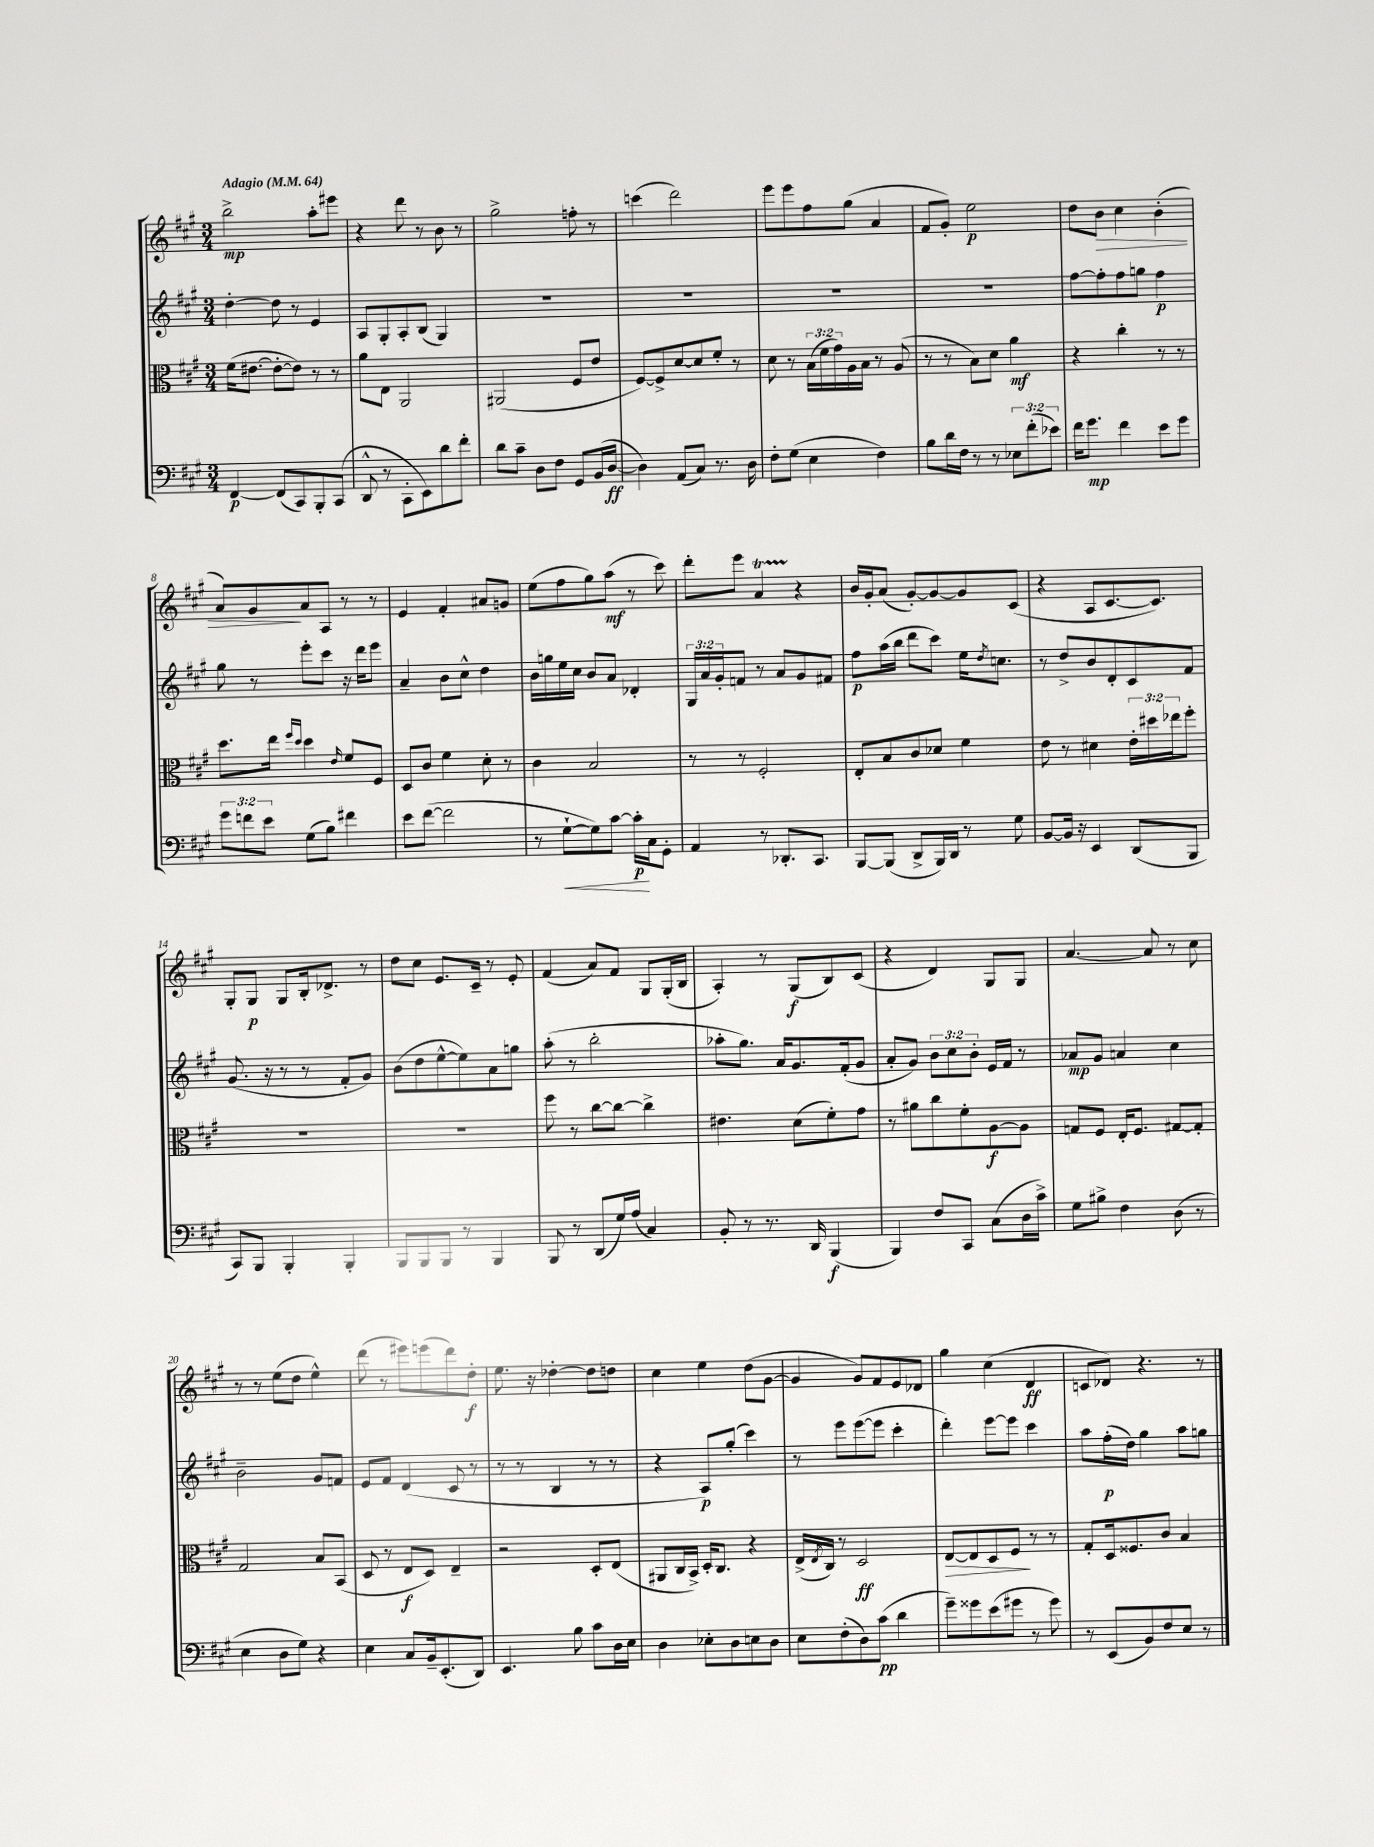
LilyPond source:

<<
\new StaffGroup <<
\new Staff = "s0" {
    \clef treble \key a \major \numericTimeSignature \time 3/4 \tempo "Adagio" 4 = 64
    b''2->\mp a''8-. eis'''8 |
    r4 d'''8 r8 b'8 r8 |
    gis''2-> f''8-. r8 |
    c'''4( d'''2) |
    e'''8 e'''8 fis''8 gis''8( a'4 |
    fis'8 gis'8-.) e''2\p |
    d''8 b'8\> cis''4 b'4-.( |
    a'8) gis'8\! a'8 a8 r8 r8 |
    e'4 fis'4-. ais'8 g'8 |
    e''8( fis''8 gis''8) a''8\mf( r8 cis'''8) |
    d'''8-. e'''8 a'4\startTrillSpan r4\stopTrillSpan |
    b'16 gis'16-. a'8( gis'8~-.) gis'8~ gis'8 cis'8( |
    r4 a8 cis'8.~ cis'8.) |
    gis8-. gis8\p gis8 b16-. des'8.-> r8 |
    d''8 cis''8 e'8. cis'16-- r8 e'8-. |
    fis'4( a'8) fis'8 gis8 gis16-.( b16 |
    a4-.) r8 gis8\f( b8) cis'8( |
    r4 d'4) gis8 gis8 |
    a'4.~ a'8 r8 cis''8 |
    r8 r8 e''8( d''8 e''4-^) |
    d'''8( r8 eis'''8) e'''8( d'''8) d''8-.\f |
    e''8. r16 des''4~-. des''8 d''8 |
    cis''4 e''4 d''8( gis'8~ |
    gis'4 gis'8) fis'8 e'8 des'8 |
    gis''4 cis''4( d'4\ff |
    c'8 des'8) r4. r8 \bar "|." |
}
\new Staff = "s1" {
    \clef treble \key a \major \numericTimeSignature \time 3/4 \override Staff.TupletNumber.text = #tuplet-number::calc-fraction-text
    d''4~-. d''8 r8 e'4 |
    a8 gis8-. a8-. b8( gis4) |
    R2. |
    R2. |
    R2. |
    R2. |
    fis''8~ fis''8-. fis''8 g''8 fis''4\p |
    gis''8 r8 e'''8-. cis'''8 r16 d'''16 e'''8 |
    a'4-- b'8 cis''8-^ d''4 |
    b'16 g''16 e''16 cis''16 b'8 a'8 des'4-. |
    \tuplet 3/2 { gis16 a'16 gis'16-. } f'8 r8 a'8 gis'8 fis'8 |
    fis''8\p a''16( b''16 d'''8 cis'''8) e''16 \acciaccatura { d''8 } c''8. |
    r8 d''8-> b'8 d'8-. cis'8 fis'8 |
    gis'8.( r16 r8 r8 fis'8-. gis'8) |
    b'8( d''8 e''8~-^ e''8) a'8 g''8 |
    a''8-.( r8 b''2-. |
    aes''8-. gis''8.) a'16 gis'8. fis'16-.( gis'8 |
    a'8-. gis'8) \tuplet 3/2 { b'8 cis''8 b'8-. } e'16 fis'16 r8 |
    aes'8\mp gis'8 a'4 cis''4 |
    b'2-- gis'8 f'8 |
    e'8 fis'8 d'4( cis'8 r8 |
    r8 r8 b4 r8 r8 |
    r4 a8\p) gis''8-.( cis'''4) |
    r8 e'''8 e'''8~( e'''8 cis'''4-. |
    d'''4-.) e'''8~ e'''8 cis'''4 |
    a''8 fis''16-.\p( d''16) gis''4 a''8 g''8 \bar "|." |
}
\new Staff = "s2" {
    \clef alto \key a \major \numericTimeSignature \time 3/4 \override Staff.TupletNumber.text = #tuplet-number::calc-fraction-text
    fis'16( eis'8.~ eis'8~-. eis'8) r8 r8 |
    a'8 e8 a,2 |
    ais,2( fis8 e'8 |
    fis8~) fis8-> d'8~ d'8 fis'8-. r8 |
    d'8 r8 \tuplet 3/2 { b16( fis'16 gis'16) } a16 b16 r8 a8( |
    r8 r8 b8) d'8 a'4\mf |
    r4 cis''4-. r8 r8 |
    d''8. e''16 \grace { fis''16 d''16 } d''4 \grace { e'16 } fis'8 fis8 |
    d8 cis'8 fis'4 d'8-. r8 |
    cis'4 b2 |
    r8 r8 fis2-. |
    e8-. b8 cis'8 des'8 fis'4 |
    e'8 r8 dis'4 \tuplet 3/2 { e'16-. dis''16 ees''16 } fis''8-. |
    R2. |
    R2. |
    fis''8 r8 cis''8~ cis''8~ cis''4-> |
    eis'4. d'8( fis'8-.) gis'8 |
    r8 ais'8 cis''8 fis'8-. a8~\f a8 |
    g8 fis8 e16-. fis8. gis8~ gis8-. |
    gis2 b8 b,8( |
    d8 r8 e8\f d8) e4-- |
    r2 d8-. e8( |
    ais,8 cis16 b,16->) d16-. cis8. r4 |
    e16->( \acciaccatura { e8 } cis16) r8 d2\ff |
    e8~\> e8 d8 fis8\! r8 r8 |
    gis8-. d16 fisis8. cis'8 b4 \bar "|." |
}
\new Staff = "s3" {
    \clef bass \key a \major \numericTimeSignature \time 3/4 \override Staff.TupletNumber.text = #tuplet-number::calc-fraction-text
    fis,4~\p fis,8( cis,8) b,,8-. cis,8( |
    d,8-^ r8 cis,8-. e,8) d'8 fis'8-. |
    d'8 cis'8-- d8 fis8 gis,8 b,16( d16~\ff |
    d4) a,8( cis8) r8. d16 |
    fis8-. gis8( e4 fis4) |
    b8 d'16 fis16 r8 r8 \tuplet 3/2 { ees8 fis'8-.( ees'8) } |
    fis'16 gis'8.\mp fis'4 e'8 gis'8 |
    \tuplet 3/2 { gis'8 f'8 e'8 } gis8( b8) fis'4 |
    e'8 fis'8~( fis'2 |
    r8 gis8~-!\< gis8) cis'8~ cis'16-.\p\! cis16 gis,8-. |
    a,4 r8 des,8.-. cis,8. |
    b,,8~ b,,8( d,8-> b,,16) d,16 r8 gis8 |
    b,8~ b,16 r16 e,4 d,8( b,,8 |
    cis,8) b,,8 b,,4-. b,,4-. |
    b,,8 b,,8 b,,8 r8 b,,4 |
    b,,8 r8 d,8( gis16) a16( cis4) |
    b,8-. r8 r8. d,16 b,,4\f( |
    b,,4) fis8 cis,8 cis8( d16 cis'16->) |
    gis8 bis8-> fis4 d8( r8 |
    e4 d8 gis8) r4 |
    e4 cis8 b,16-- e,8.-.( d,8) |
    e,4. b8 cis'8 d16 e16 |
    d4 ees8-. d8 e8 d8 |
    e8 fis8-.( d8) cis'8\pp( d'4 |
    gis'8--) gisis'8 e'8( gis'8 r8 gis'8) |
    r8 e,8( b,8) fis8 e8 r8 \bar "|." |
}
>>
>>
